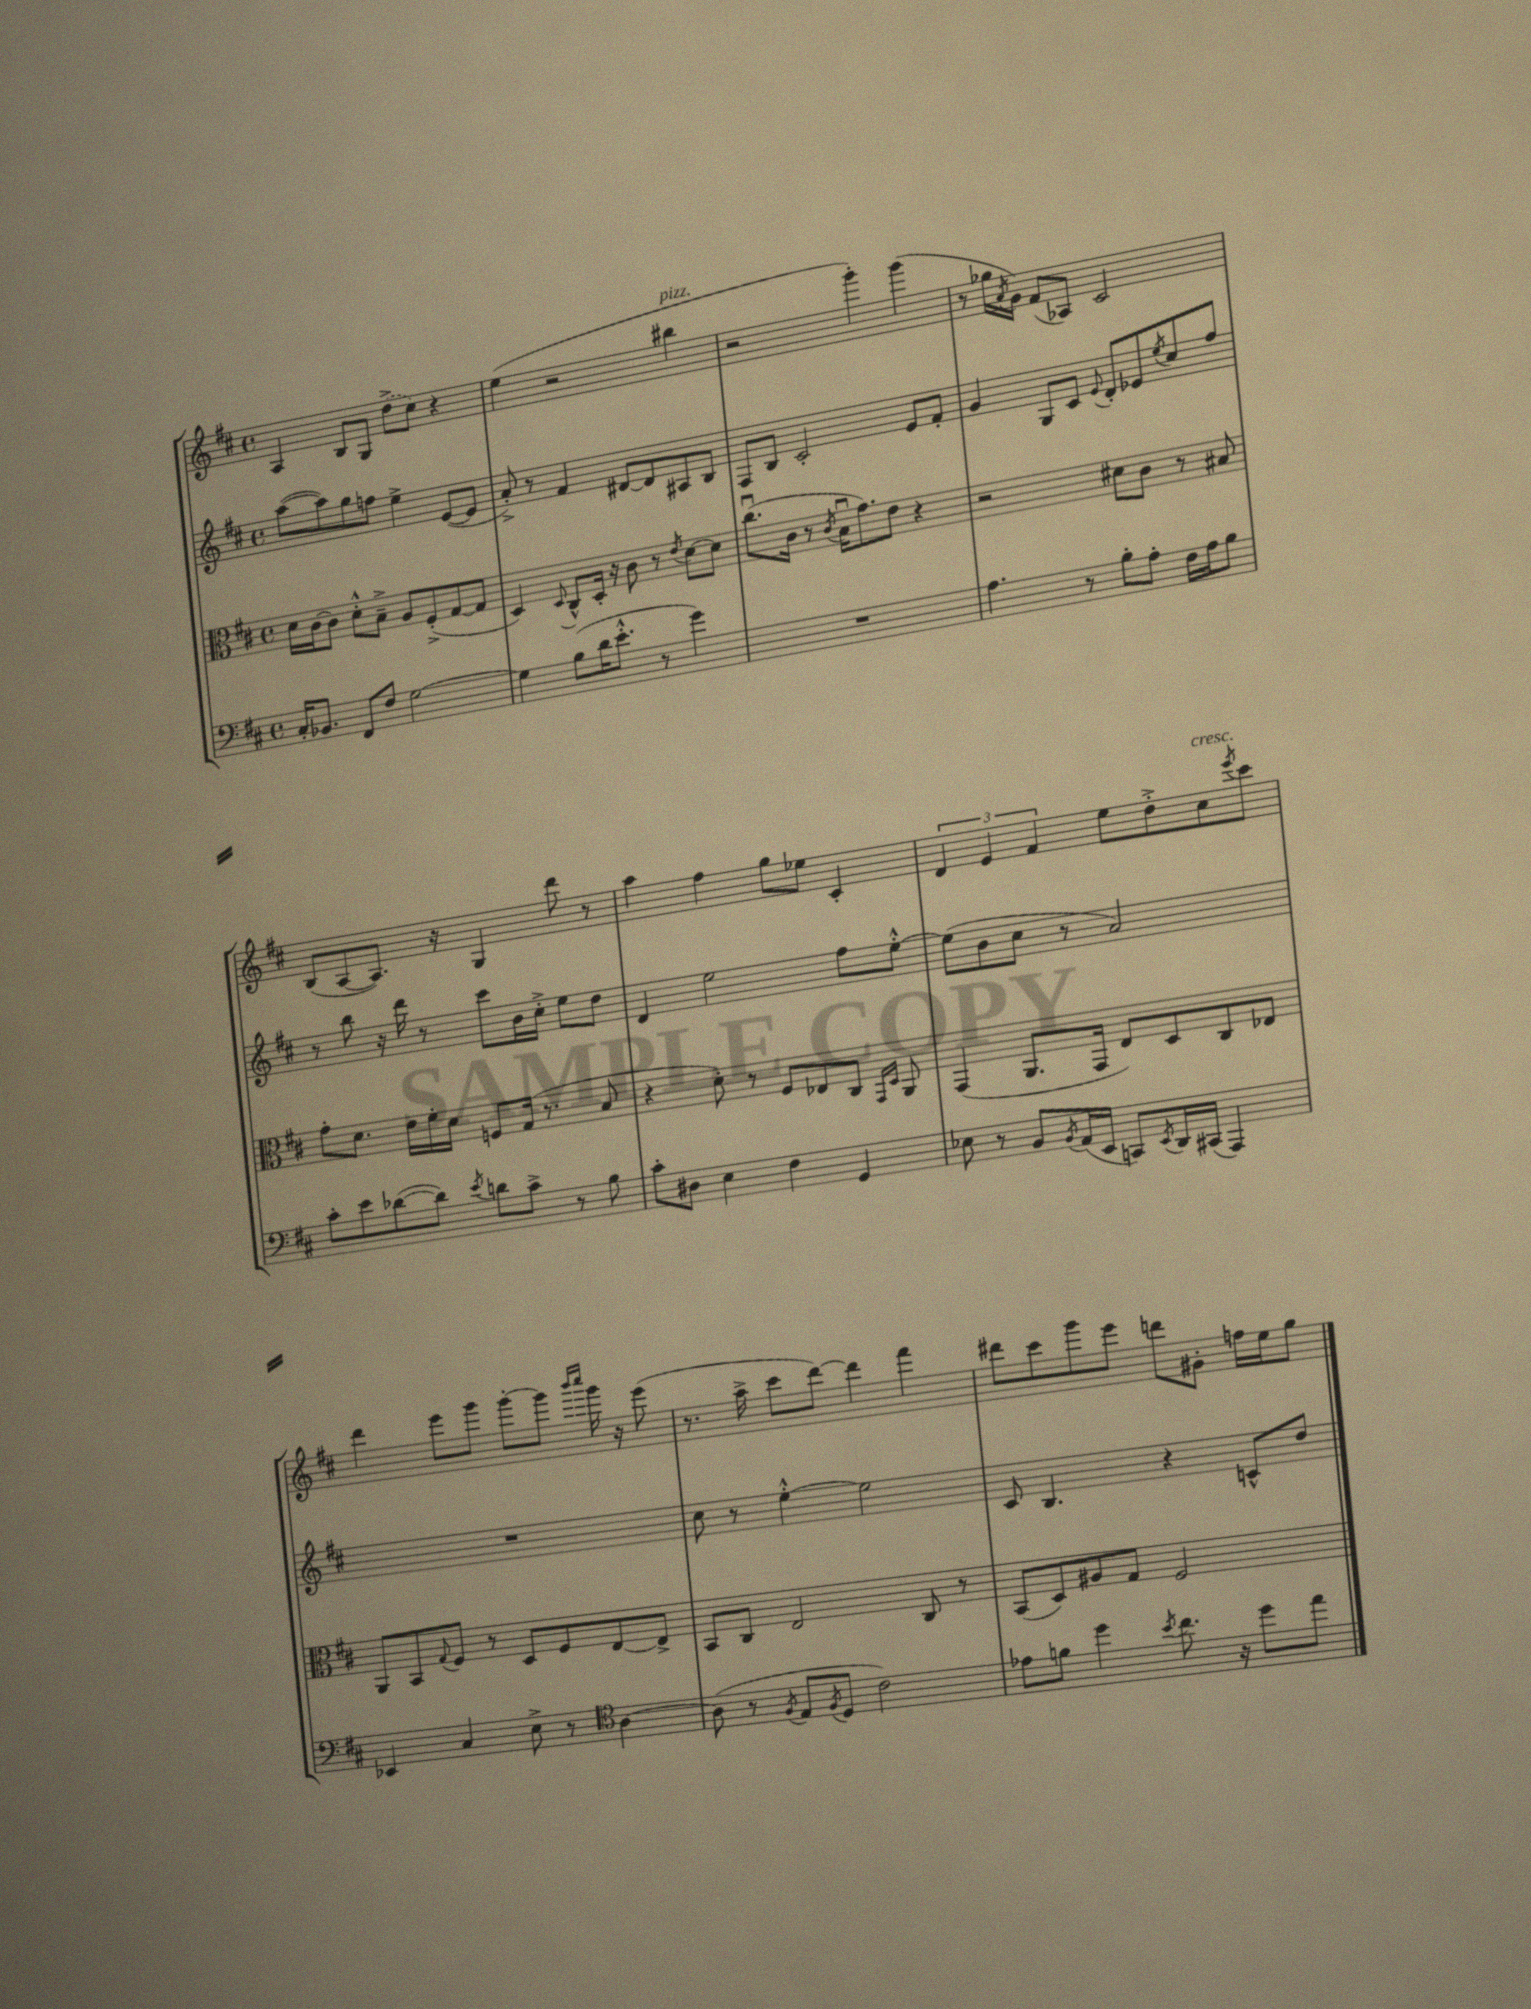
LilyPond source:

<<
\new StaffGroup <<
\new Staff = "s0" {
    \clef treble \key d \major \defaultTimeSignature \time 4/4
    a4 b8 g8 \once \slurDashed d''8->( cis''8) r4 |
    e''4( r2 bis''4^\markup { \italic "pizz." } |
    r2 g'''4-.) g'''4( |
    r8 ges''16 \acciaccatura { a'8 } g'16) fis'8( aes8) cis'2 |
    b8( a8~ a8.) r16 g4 d'''8 r8 |
    a''4 fis''4 g''8 ees''8 cis'4-. |
    \tuplet 3/2 { d'4 e'4 fis'4 } e''8 d''8-.-> cis''8^\markup { \italic "cresc." } \acciaccatura { e'''8 } cis'''8 |
    d'''4 e'''8 g'''8 g'''8~-. g'''8 \grace { b'''16 cis''''16 } g'''16 r16 e'''8( |
    r8. a''16-> cis'''8 d'''8~) d'''4 fis'''4 |
    dis'''8 cis'''8 g'''8 e'''8 d'''8 gis'8-. f''16 e''16 g''8 \bar "|." |
}
\new Staff = "s1" {
    \clef treble \key d \major \defaultTimeSignature \time 4/4
    a''8~( a''8) g''8 f''8 e''4-> e'8~( e'8 |
    a'8-.->) r8 fis'4 dis'8~ dis'8 ais8 b8 |
    fis8 b8 cis'2-. e'8 fis'8-. |
    g'4 g8 cis'8 \appoggiatura { e'8 } d'8-. ees'8 \acciaccatura { e''8 } cis''8 fis''8 |
    r8 b''8 r16 d'''16 r8 cis'''8 b'16 cis''16-.-> e''8 d''8 |
    d'4 e''2 fis''8 e''8~-.-^ |
    e''8( b'8 cis''8 r8 a'2) |
    R1 |
    cis''8 r8 e''4~-.-^ e''2 |
    cis'8 b4. r4 c'8-^ d''8 \bar "|." |
}
\new Staff = "s2" {
    \clef alto \key d \major \defaultTimeSignature \time 4/4
    d'16 cis'16~ cis'8 d'8-.-^ b8---> a8 fis8-.->( g8~ g8 |
    d4) \appoggiatura { d8 } cis8-^ d16-. r16 cis'8 r8 \acciaccatura { e'8 } d'8~ d'8 |
    cis''8.\downbow( cis'16 r8 \acciaccatura { cis'8 } b16\downbow g'8.) e'8 r4 |
    r2 dis'8 cis'8 r8 bis8 |
    g'8-. d'8. e'16 fis'16-. d'16 f8 g16( r8. b8 |
    r4 d'8-.) r8 fis8 ees8 cis8 \grace { g,16 d16 } a,8 |
    g,4( a,8. g,16 e8) d8 cis8 ees8 |
    a,8 b,8 \appoggiatura { g8 } fis8 r8 d8 fis8 e8~ e8-> |
    b,8 cis8 e2 cis8 r8 |
    b,8( d8) ais8 g8 fis2 \bar "|." |
}
\new Staff = "s3" {
    \clef bass \key d \major \defaultTimeSignature \time 4/4
    cis16-. bes,8. fis,8 fis8 g2~ |
    g4 b8( d'16 e'8.-.-^ r8 g'4) |
    R1 |
    a4. r8 b8-. a8-. fis16 a16 b8 |
    cis'8-. e'8 des'8~( des'8) \acciaccatura { e'8 } d'8 cis'8-> r8 b8 |
    cis'8-. dis8 e4 fis4 g,4 |
    ees8 r8 b,8 \acciaccatura { b,8 } a,16( e,16 c,8) \acciaccatura { e,8 } d,16 cis,16( a,,4) |
    ees,4 cis4 e8-> r8 \clef tenor a4~ |
    a8( r8 \acciaccatura { fis8 } e8 \acciaccatura { fis8 } d8 cis'2) |
    ees'8 f'8 d''4 \acciaccatura { b'8 } cis''8. r16 d''8 e''8 \bar "|." |
}
>>
>>
\layout { \context { \Score \remove "Bar_number_engraver" } }
